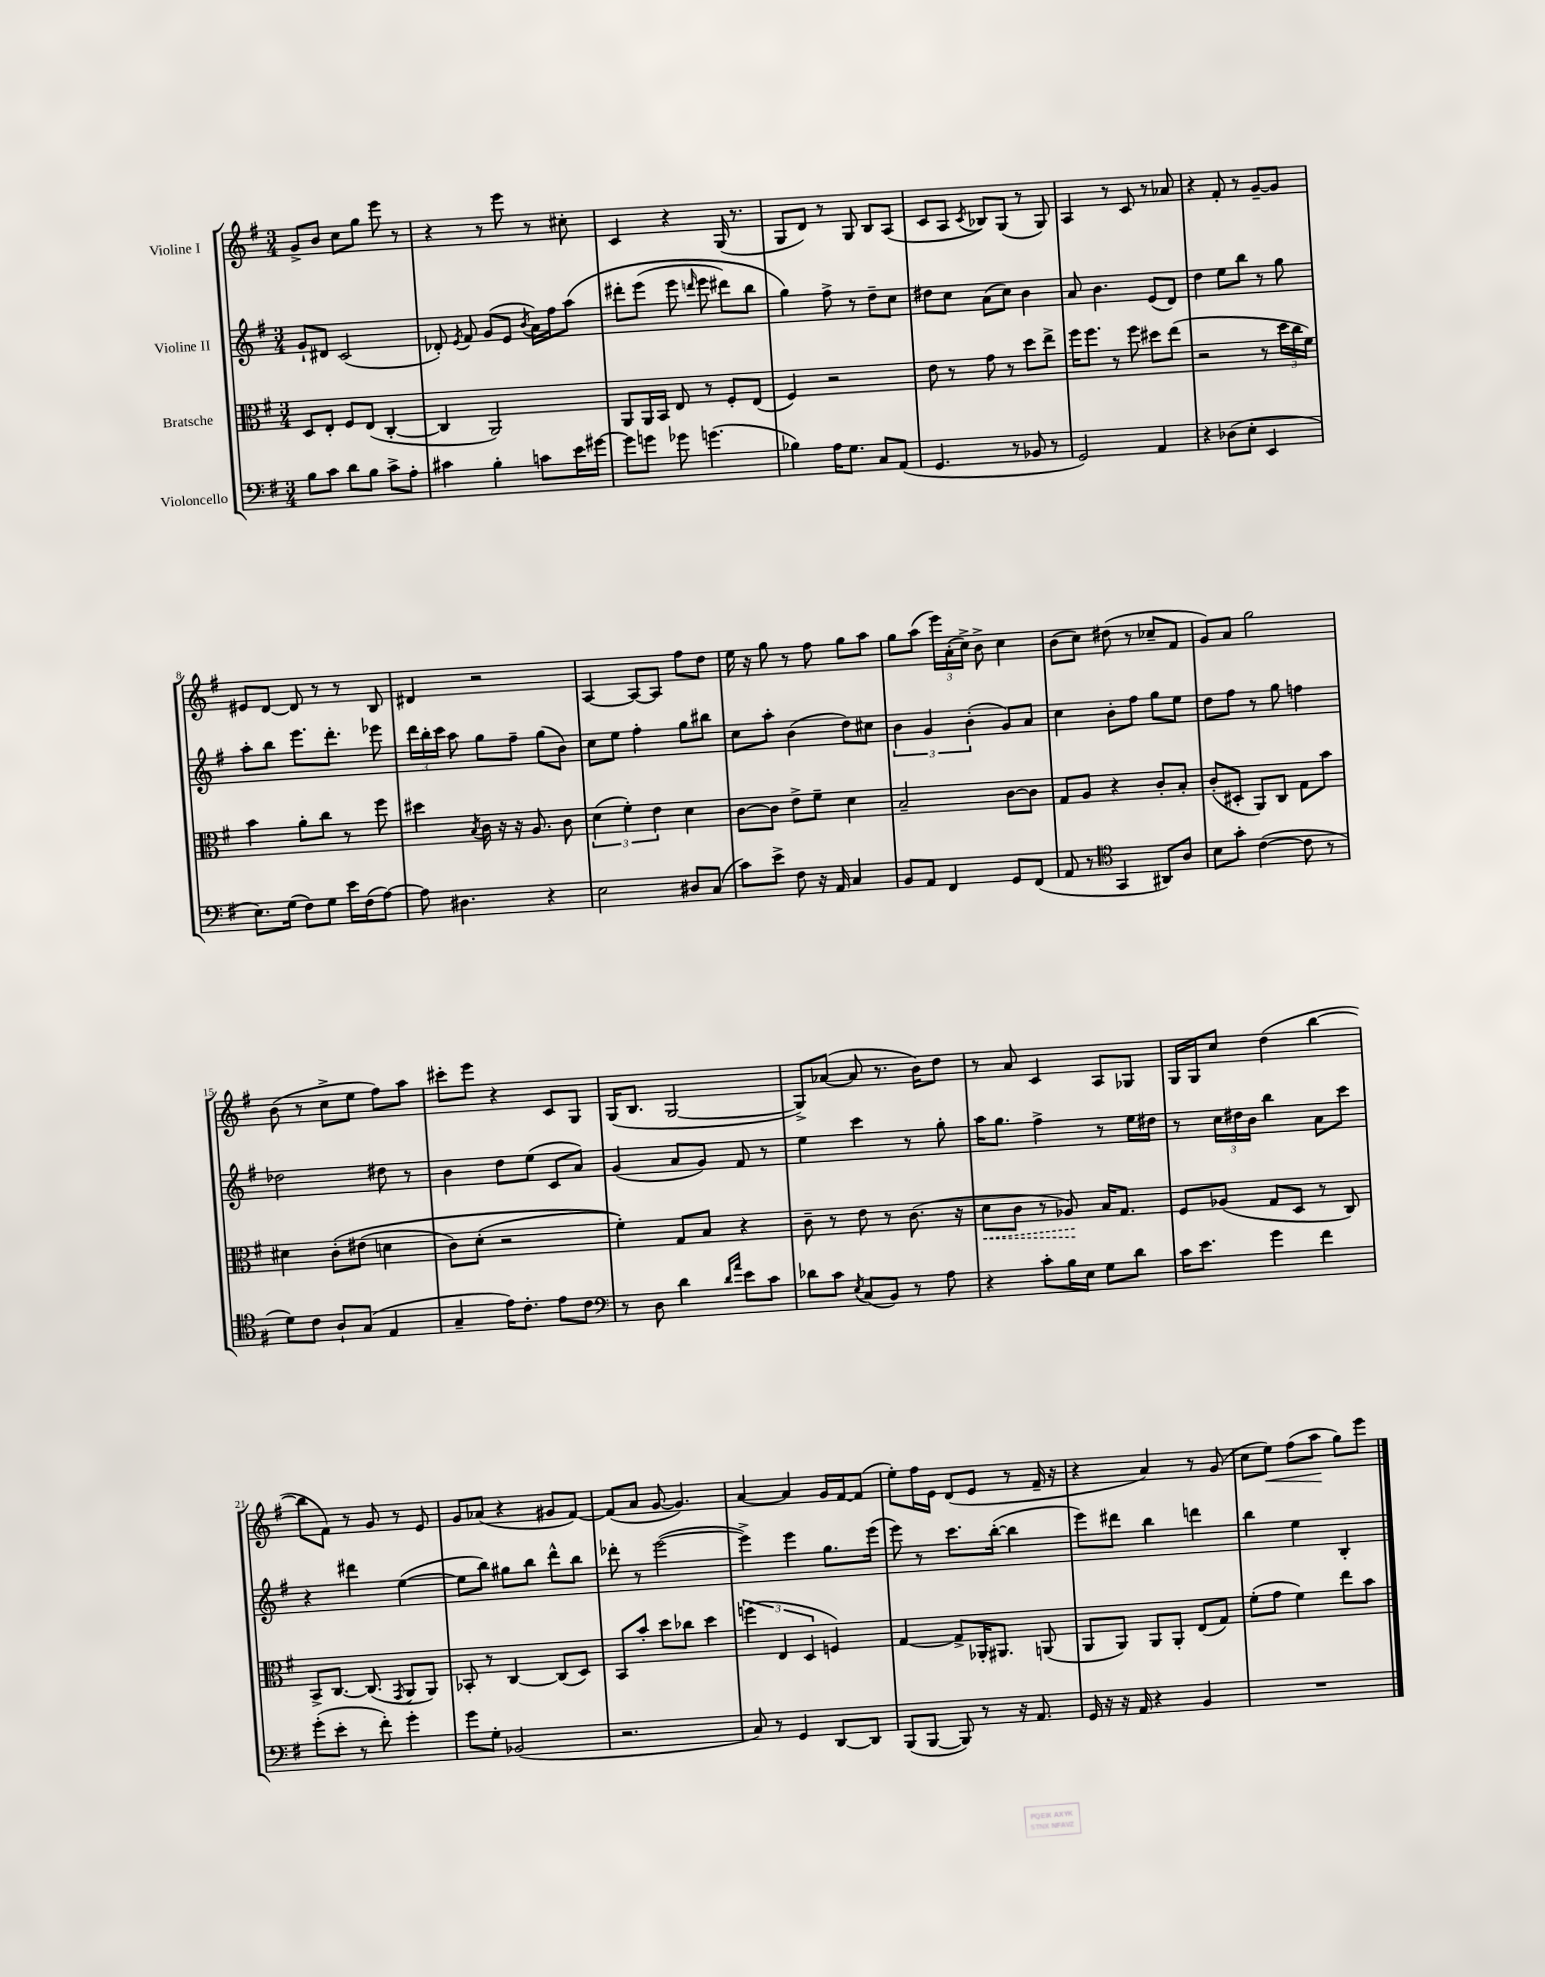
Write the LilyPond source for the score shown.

<<
\new StaffGroup <<
\new Staff = "s0" \with { instrumentName = "Violine I" } {
    \clef treble \key g \major \numericTimeSignature \time 3/4
    \autoBeamOff g'8[-> b'8] c''8[ g''8] e'''8 r8 |
    r4 r8 e'''8 r8 cis''8-. |
    c'4 r4 g16( r8. |
    g8[ d'8]) r8 g8 b8[ a8]( |
    c'8[ a8] \acciaccatura { c'8 } bes8[) g8]( r8 g8) |
    a4 r8 c'8 r8 aes'8 |
    r4 fis'8-. r8 g'8[~-- g'8] |
    eis'8[ d'8]~ d'8 r8 r8 b8 |
    dis'4 r2 |
    a4~ a8[~ a8] fis''8[ d''8] |
    e''16 r16 g''8 r8 fis''8 g''8[ a''8] |
    g''8[ a''8]( \tuplet 3/2 { e'''16[) a'16-.( c''16]->) } b'8-> c''4 |
    b'8[( c''8]) dis''8( r8 ces''8[-- fis'8] |
    g'8[) a'8] g''2 |
    b'8( r8 c''8[-> e''8] fis''8[) a''8] |
    cis'''8[-. e'''8] r4 c'8[ g8] |
    g16[( b8.] g2~ |
    g8[->) aes'8]~( aes'8 r8. b'16[) d''8] |
    r8 a'8 c'4 a8[ ges8] |
    g16[ g16 c''8] d''4( b''4~ |
    b''8[ fis'8]) r8 g'8 r8 e'8 |
    g'8[ aes'8]( r4 gis'8[ fis'8]~) |
    fis'8[( a'8] g'8~ g'4.) |
    a'4~ a'4 g'16[ fis'16~ fis'8]( |
    e''8[-.) fis''16 e'16] d'8[( e'8] r8 fis'16-- r16 |
    r4 a'4) r8 g'8( |
    c''8[ e''8]\<) fis''8[( a''8]\! g''8[) e'''8] \bar "|." |
}
\new Staff = "s1" \with { instrumentName = "Violine II" } {
    \clef treble \key g \major \numericTimeSignature \time 3/4
    \autoBeamOff g'8[-! dis'8] c'2( |
    des'8-.) \acciaccatura { e'8 } fis'8 g'8[( e'8] \acciaccatura { b'8 } a'16[) fis''16 a''8]\( |
    dis'''8[-. e'''8]( e'''8 \grace { d'''16 } e'''8 dis'''8[) b''8] |
    g''4\) fis''8-> r8 d''8[-- c''8] |
    dis''8[ c''8] a'8[( c''8]) b'4 |
    a'8 b'4. e'8[( d'8]) |
    d''4 e''8[ b''8] r8 g''8 |
    a''8[-. b''8] e'''8.[ d'''8.]-. ees'''8 |
    \tuplet 3/2 { d'''16[ b''16-. c'''16] } a''8 g''8[ fis''8]-- g''8[( b'8]) |
    c''8[ e''8] fis''4-. g''8[ bis''8] |
    c''8[ a''8]-. b'4( d''8[) cis''8] |
    \tuplet 3/2 { b'4 g'4 b'4-.( } g'8[) a'8] |
    c''4 b'8[-. fis''8] g''8[ e''8] |
    d''8[ fis''8] r8 g''8 f''4 |
    des''2 dis''8 r8 |
    b'4 d''8[ e''8]( c'8[ a'8]) |
    g'4( a'8[ g'8]) fis'8 r8 |
    e''4 c'''4 r8 g''8-. |
    a''16[ g''8.] fis''4-> r8 e''16[ dis''16] |
    r8 \tuplet 3/2 { c''16[ dis''16 b'16] } b''4 a'8[ c'''8] |
    r4 dis'''4 e''4~( |
    e''8[ b''8]) gis''8[ b''8] d'''8[-^ b''8] |
    des'''8-. r8 e'''2~( |
    e'''4->) e'''4 g''8.[ e'''16]( |
    e'''8) r8 c'''8.[ b''16]~-.( b''4 |
    e'''8[) dis'''8] b''4 d'''4 |
    b''4 e''4 b4-. \bar "|." |
}
\new Staff = "s2" \with { instrumentName = "Bratsche" } {
    \clef alto \key g \major \numericTimeSignature \time 3/4
    \autoBeamOff d8[ e8]-. fis8[ e8]( c4~-. |
    c4 a,2) |
    a,8[ a,16 b,16] e8 r8 fis8[-. e8]( |
    fis4) r2 |
    e'8 r8 g'8 r8 d''8[ e''8]-> |
    fis''16[ fis''8.] r8 fis''8 dis''8[ e''8]( |
    r2 r8 \tuplet 3/2 { d''16[ c''16 fis'16]) } |
    b'4 a'8[-. c''8] r8 fis''8 |
    dis''4 \acciaccatura { b8 } c'16 r16 r16 a8. c'8 |
    \tuplet 3/2 { d'4( fis'4-.) e'4 } d'4 |
    c'8[~ c'8] e'8[-> fis'8]-- d'4 |
    b2-- c'8[~ c'8] |
    g8[ a8] r4 c'8[-. b8]-. |
    c'8[-.( dis8]-. a,8[) c8] g8[ b'8] |
    dis'4 c'8[-.\( eis'8]( d'4 |
    c'8[) d'8]-.( r2 |
    fis'4-.)\) g8[ b8] r4 |
    c'8-- r8 e'8 r8 c'8.( r16 |
    \once \override Hairpin.style = #'dashed-line d'8[\< c'8] r8 aes8\!) b16[ g8.] |
    fis8[ aes8]( g8[ d8] r8 c8) |
    b,8[-> c8.]~ c8.( \acciaccatura { g,8 } a,8[ a,8]) |
    bes,8-. r8 c4~ c8[( d8]) |
    b,8[ b'8]-. d''8[ ces''8] d''4 |
    \tuplet 3/2 { f''4( e4 d4 } f4) |
    g4~ g8[-> aes,16-. ais,8.] a,8( |
    a,8[ a,8]) a,8[ a,8]-. e8[( g8]) |
    fis'8[-.( g'8] fis'4) e''8[ b'8] \bar "|." |
}
\new Staff = "s3" \with { instrumentName = "Violoncello" } {
    \clef bass \key g \major \numericTimeSignature \time 3/4
    \autoBeamOff b8[ c'8] d'8[ b8] c'8[-> a8]-. |
    cis'4 b4-. c'8[ e'16 gis'16]~ |
    gis'8[ g'8] ges'8 g'4.( |
    bes4) a16[ g8.] c8[ a,8]( |
    g,4. r8 bes,8 r8 |
    g,2) a,4 |
    r4 des8[( e8]-. e,4 |
    e8.[) g16]( fis8[) g8] e'16[ fis16( a8]~) |
    a8 dis4. r4 |
    e2 dis8[ c8]( |
    c'8[) e'8]-> fis8 r16 a,16 c4 |
    b,8[ a,8] fis,4 g,8[ fis,8]( |
    a,8 r8 \clef tenor g,4 ais,8[) a8] |
    b8[ g'8]-. c'4~( c'8 r8 |
    d'8[) c'8] a8[-! g8]( e4 |
    g4-- e'16[) c'8.]-. e'8[ c'8] |
    \clef bass r8 d8 d'4 \grace { d'16[ a'16] } e'8[ c'8] |
    des'8[ c'8] \acciaccatura { e8 } c8[( b,8]) r8 a8 |
    r4 c'8[-. b16 e16] g8[ d'8] |
    c'16[ e'8.] g'4 fis'4 |
    g'8[-.( e'8]-. r8 fis'8-.) g'4-. |
    g'8[ g8]-. bes,2( |
    r2. |
    c8) r8 g,4 d,8[~ d,8] |
    b,,8[( b,,8]~ b,,8) r8 r16 a,8. |
    g,16 r16 r16 a,16 r4 b,4 |
    R2. \bar "|." |
}
>>
>>
